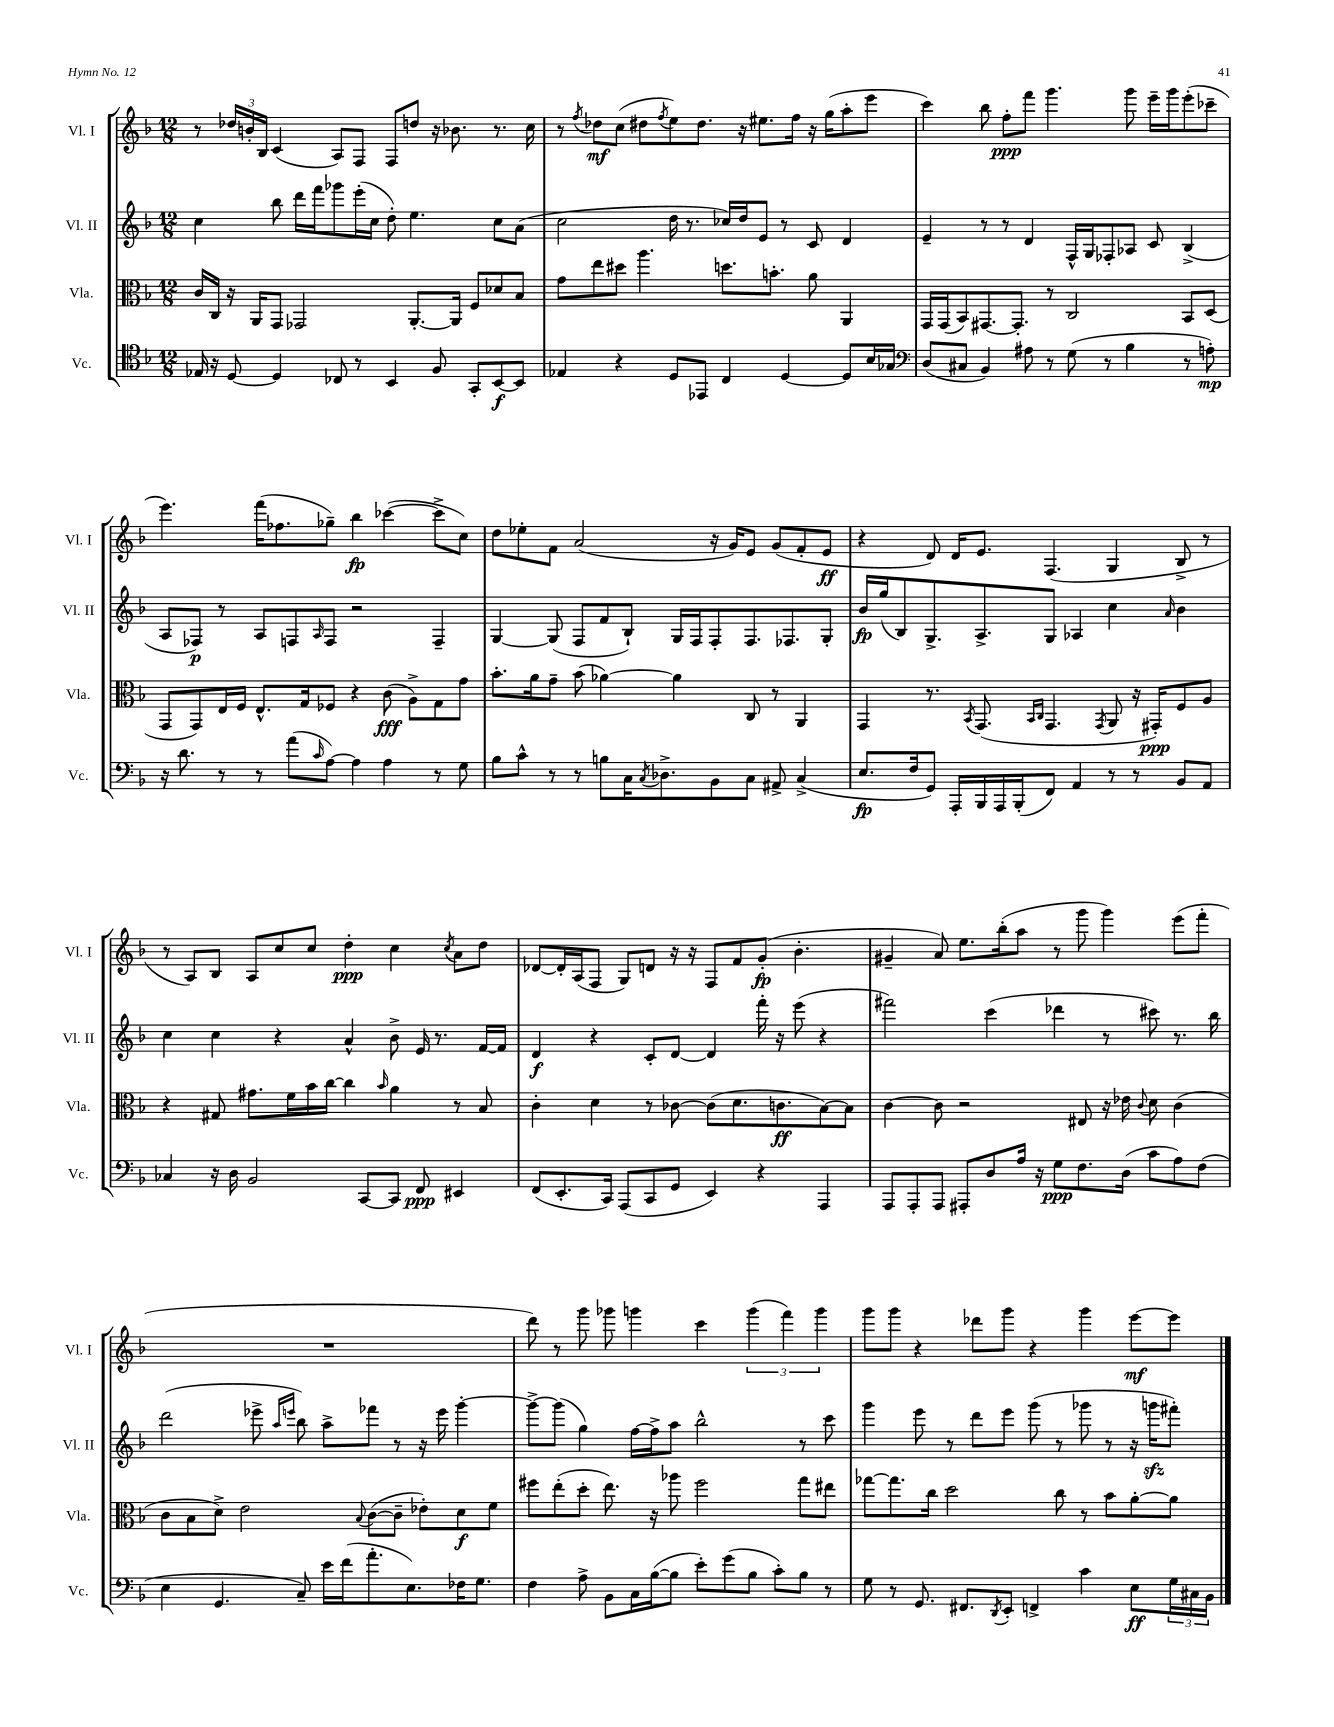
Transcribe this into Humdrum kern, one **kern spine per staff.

**kern	**kern	**kern	**kern
*staff4	*staff3	*staff2	*staff1
*clefC4	*clefC3	*clefG2	*clefG2
*k[b-]	*k[b-]	*k[b-]	*k[b-]
*M12/8	*M12/8	*M12/8	*M12/8
16E-/	16c/LL	4cc\	8r
16r	16C/JJ	.	.
[8D/	16r	.	24dd-/LL
.	.	.	24b'/
.	16AA/LK	.	.
.	.	.	24B-/JJ
4D/]	8GG/J	8bb-\	(4c/
.	2GG-/	16ddd\LL	.
.	.	16fff\J	.
8C-/	.	8ggg-\	8A/L)
8r	.	(16eee'\L	8F/J
.	.	16cc\JJ	.
4BB-/	.	8dd'\)	8F/L
.	[8.AA'/L	4.ee\	8dd/J
8F/	.	.	16r
.	16AA/]Jk	.	8.b-\
8GG'/L	8F/L	.	.
[8BB-/	8d-/	8cc\L	8.r
8BB-/]J	8B-/J	(8a\J	.
.	.	.	16cc\
=	=	=	=
4E-/	8g\L	2cc\	8r
.	.	.	8qff/
.	8ee\	.	8dd-\L
4r	8dd#\J	.	(8cc\J
.	4.aa\	.	8dd#\L
.	.	.	8qff/
8D/L	.	16dd\	8ee\)
.	.	8.r	.
8EE-/J	.	.	8.dd#\J
4C/	8.dd\L	16cc-/LL)	.
.	.	16dd/J	16r
.	.	8e/J	8.ee#\L
.	8.b'\J	.	.
[4D/	.	8r	.
.	.	.	16ff\Jk
.	8a\	8c/	16r
.	.	.	(16gg\LK
8D/]L	4AA/	4d/	8aa'\
16B-/L	.	.	8eee\J
16G-/JJ	.	.	.
=	=	=	=
*clefF4	*	*	*
(8D/L	16GG/LL	4e~/	4ccc\)
.	(16GG/J	.	.
8C#/J	8BB-/)	.	.
4BB-/)	[8.GG#/	8r	8bb-\
.	.	8r	8ff'\L
.	8.GG#'/]J	.	.
8A#\	.	4d/	8fff\J
8r	8r	.	4.ggg\
(8G\	2C/	16F^^/LL	.
.	.	16G/J	.
8r	.	8F-'/	.
4B-\	.	8A-/J	8ggg\
.	.	8c/	16eee~\LL
.	.	.	16ggg\J
8r	8BB-/L	(4B-^/	(8eee'\
8A'\)	(8D/J	.	8ccc-~\J
=	=	=	=
16r	8GG/L	8A/L	4.eee\)
8.d\	.	.	.
.	8GG/)	8F-/J)	.
8r	16E/L	8r	.
.	16F/JJ	.	.
8r	8.E^^/L	8A/L	(16fff\LK
.	.	.	8.ff-\
(8a\L	.	8F/	.
.	16G/k	.	.
16qqc/	.	16qqA/	.
[8A\J)	8F-/J	8F/J	8gg-~\J)
4A\]	4r	2r	4bb-\
4A\	(8c\	.	([4ccc-\
.	8A^\L)	.	.
8r	8G\	4F~/	8ccc-^\]L
8G\	8g\J	.	8cc\J)
=	=	=	=
8B-\L	8.b-'\L	[4G/	8dd\L
8c^^\J	.	.	8ee-'\
.	16a\k	.	.
8r	8g~\J	(8G/]	8f\J
8r	(8b-\	8F/L	(2a/
8B\L	[4a-\)	8f/	.
16C\K	.	8B-`/J)	.
8qC/	.	.	.
8.D-^\	.	.	.
.	4a-\]	16G/LL	.
.	.	16F/J	.
8BB-\	.	8F'/	16r
.	.	.	16g/LK)
8C\J	8C/	8.F/	8e/J
8AA#^/	8r	.	(8g/L
.	.	8.F-/	.
(4C^/	4AA/	.	8f'/
.	.	8G'/J	8e/J
=	=	=	=
8.E/L	4GG/	16b-/LL	4r
.	.	(16gg/J	.
.	.	8B-/)	.
16F/k	.	.	.
8GG/J)	8.r	8.G^/	8d/)
16AAA'/LL	.	.	16d/LK
.	8qBB-/	.	.
16BBB-/	(8.GG/	8.A^/	8.e/J
16AAA/	.	.	.
(16BBB-'/J	.	.	.
.	16qqBB-/LL	.	.
.	16qqC/JJ	.	.
8FF/J)	4.GG/	8G/J	(4.F/
4AA/	.	4A-/	.
.	8qGG/	.	.
8r	8AA/	4cc\	4G/
8r	16r	.	.
.	16GG#'/LK)	.	.
.	.	16qqa/	.
8BB-/L	8F/	4b-\	8B-^/
8AA/J	8A/J	.	8r
=	=	=	=
4C-/	4r	4cc\	8r
.	.	.	8A/L)
16r	8G#/	4cc\	8B-/J
16D\	.	.	.
2BB-/	8.g#\L	.	8A/L
.	.	4r	8cc/
.	16f\L	.	.
.	16b-\	.	8cc/J
.	[16cc\JJ	.	.
.	4cc\]	4a^^/	4dd'\
[8CC/L	.	.	.
.	16qqb-/	.	.
8CC/]J	4a\	8b-^\	4cc\
8FF/	.	16e/	.
.	.	8.r	.
.	.	.	8qcc/
4EE#/	8r	.	8a\L
.	8B-/	[16f/LL	8dd\J
.	.	16f/]JJ	.
=	=	=	=
(8FF/L	4c'\	4d/	[8d-/L
8.EE'/	.	.	16d-'/]L
.	.	.	(16A/J
.	4d\	4r	8F/J
16CC/Jk)	.	.	.
(8AAA/L	.	.	8G/L)
8CC/	8r	8c'/L	8d/J
8GG/J	[8c-\	[8d/J	16r
.	.	.	16r
4EE/)	(8c-\]L	4d/]	8F/L
.	8.d\	.	8f/
4r	.	16fff'\	(8g'/J
.	8.c\	16r	.
.	.	(8eee\	4.b-'\
4AAA/	[8B-\)	4r	.
.	8B-\]J	.	.
=	=	=	=
8AAA/L	[4c\	2fff#\)	4g#~/
8AAA'/	.	.	.
8AAA/J	8c\]	.	8a/)
8AAA#'/L	2r	.	8.ee\L
8D/	.	(4ccc\	.
.	.	.	(16bb-'\k
16A/Jk	.	.	8aa\J
16r	.	.	.
8G\L	.	4ddd-\	8r
8.F\	8E#/	.	8ggg\
.	16r	8r	4ggg\)
(16D\Jk	16e-\	.	.
.	8qqc/	.	.
8c\L	8d\	8ccc#\)	.
8A\)	(4c\	8.r	(8eee\L
(8F\J	.	.	8fff'\J
.	.	16bb-\	.
=	=	=	=
4E\	8c\L	(2ddd\	1.r
.	8B-\	.	.
4.GG/	8d^\J)	.	.
.	2e\	.	.
.	.	8eee-^\	.
.	.	16qqaa/LL	.
.	.	16qqeee/JJ	.
8C~/)	.	8bb-\)	.
16e\LL	.	8aa^\L	.
(16f\J	.	.	.
.	8qqB-/	.	.
8.a'\	([8c\L	8fff-\J	.
.	8c~\]J	8r	.
8.E\)	.	.	.
.	8e-'\L)	16r	.
.	.	16eee\	.
16F-\K	8d\	[4ggg'\	.
8.G\J	.	.	.
.	8f\J	.	.
=	=	=	=
4F\	8ff#\L	8ggg^\_L	8ddd\)
.	(8ee'\	(8ggg\]J	8r
8A^\	8dd'\J	4gg\)	8ggg\
8BB-\L	8.ee\)	.	8ggg-\
16C\L	.	[16ff\LL	4ggg\
([16B-\J	16r	16ff^\]J	.
8B-\]J	8aa-\	8aa\J	.
8e'\L)	2ff#\	2bb-^^\	4ccc\
(8g\	.	.	.
8B-\J	.	.	(6ggg\
8c'\L)	.	.	.
.	.	.	6fff\)
8B-\J	8gg\L	8r	.
.	.	.	6ggg\
8r	8ee#\J	8ccc\	.
=	=	=	=
8G\	[8gg-\L	4ggg\	8ggg\L
8r	8.gg-\]	.	8ggg\J
8.GG/	.	8eee\	4r
.	16cc\Jk	.	.
.	2dd\	8r	.
8.FF#/L	.	.	.
.	.	8ddd\L	8ddd-\L
8qDD/	.	.	.
8EE'/J	.	8eee\J	8ggg\J
4FF^/	.	(8ggg\	4r
.	8cc\	8r	.
4c\	8r	8ggg-\	4ggg\
.	8b-\L	8r	.
8E\L	[8a'\	16r	[8eee\L
.	.	16ggg\LK	.
24G\L	8a\]J	8fff#'\J)	8eee\]J
24C#\	.	.	.
24BB-\JJ	.	.	.
==	==	==	==
*-	*-	*-	*-
